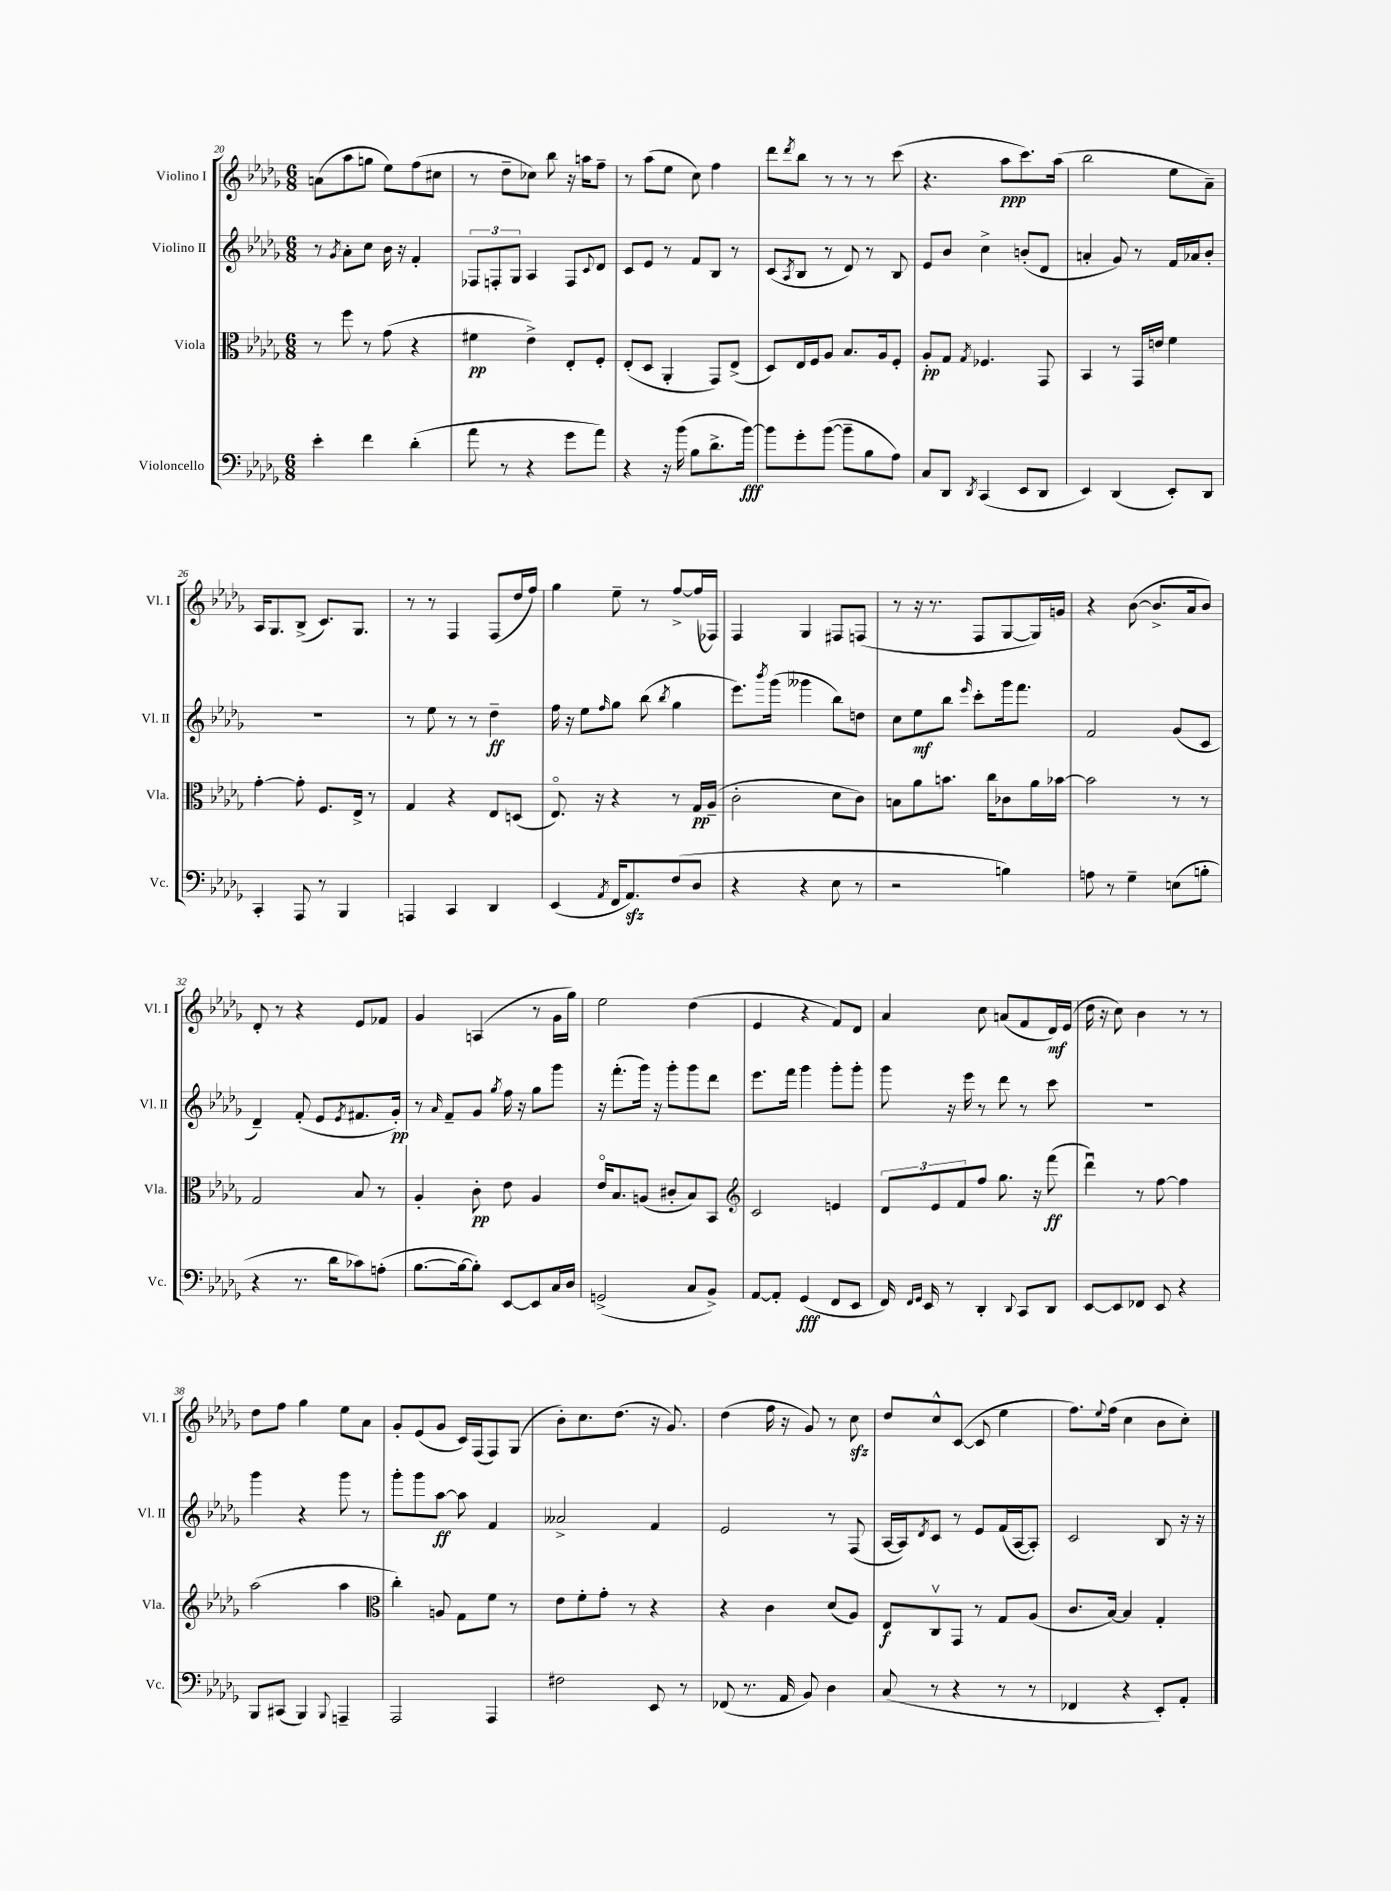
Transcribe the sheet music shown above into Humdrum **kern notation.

**kern	**kern	**kern	**kern
*staff4	*staff3	*staff2	*staff1
*clefF4	*clefC3	*clefG2	*clefG2
*k[b-e-a-d-g-]	*k[b-e-a-d-g-]	*k[b-e-a-d-g-]	*k[b-e-a-d-g-]
*M6/8	*M6/8	*M6/8	*M6/8
4e-'\	8r	8r	(8a\L
.	.	8qg-/	.
.	8ff\	8a-'\L	8aa-\
4f\	8r	8cc\J	8gg\J
.	(8g-\	16b-\	8ee-\L)
.	.	16r	.
(4d-'\	4r	4f'/	(8ff\
.	.	.	8cc#\J
=	=	=	=
8a-\	4f#\	12F-/L	8r
.	.	12F'/	.
8r	.	.	8dd-~\L
.	.	12G-/J	.
4r	4e-^\)	4A-/	8cc-\J)
.	.	.	8bb-\
8g-\L	8E-'/L	8F/L	16r
.	.	.	16aa\LK
.	.	8qqc/	.
8a-\J)	8F'/J	8d-/J	8ff~\J
=	=	=	=
4r	(8E-'/L	8c/L	8r
.	8D-/J	8e-/J	(8aa-\L
16r	4AA-'/	8r	8ee-\J
(16b-\	.	.	.
8B-\L	.	8f/L	8cc\)
8.d-^\	8GG-/L)	8B-/J	4ff\
.	(8E-^/J	8r	.
[16b-\Jk)	.	.	.
=	=	=	=
8b-\]L	8D-/L)	(8c/L	8ddd-\L
.	.	8qA-/	8qddd-/
8g-'\	16E-/L	8B-/J	8bb-\J
.	16F/J	.	.
([8b-\J	8A-/J	8r	8r
8b-~\]L	8.B-/L	8d-/)	8r
8B-\	.	8r	8r
.	16A-/k	.	.
8A-\J)	8F'/J	8B-/	(8ccc\
=	=	=	=
8C/L	8A-'/L	8e-/L	4.r
8DD-/J	8G-/J	8b-/J	.
8qDD-/	8qG-/	.	.
(4CC/	4.F-/	4cc^\	.
.	.	.	8aa-\L
8EE-/L	.	(8b'/L	8.ccc\)
8DD-/J	8GG-/	8d-/J	.
.	.	.	(16aa-\Jk
=	=	=	=
4EE-/)	4BB-/	4a'/	2bb-\
(4DD-/	8r	8g-/)	.
.	16GG-/LL	8r	.
.	16e/JJ	.	.
8EE-'/L)	4f\	16f/LL	8ee-\L
.	.	16a-/J	.
8DD-/J	.	8b-'/J	8a-~\J)
=	=	=	=
4CC'/	[4g-'\	2.r	16A-/LK
.	.	.	8.G-/
8AAA-/	8g-'\]	.	(8B-^/J
8r	8.F/L	.	8.c/L)
4BBB-/	.	.	.
.	16E-^/Jk	.	8.G-/J
.	8r	.	.
=	=	=	=
4AAA/	4G-/	8r	8r
.	.	8ee-\	8r
4CC/	4r	8r	4F/
.	.	8r	.
4DD-/	8E-/L	4dd-~\	(8F/L
.	(8D/J	.	16dd-/L
.	.	.	16ff/JJ)
=	=	=	=
(4EE-/	8.E-o/)	16ff\	4gg-\
.	.	16r	.
.	.	8ee-\L	.
.	16r	.	.
8qAA-/	.	16qqff/	.
16FF/LK	4r	8gg-\J	8ee-~\
8.AA-/)	.	.	.
.	.	(8bb-\	8r
.	.	8qbb-/	.
(8F/	8r	4gg-\	[8ff^/L
8D-/J	16G-/LL	.	(16ff/]L
.	(16A-~/JJ	.	16F-/JJ)
=	=	=	=
4r	2c'\	8.eee-\L)	4F/
.	.	8qbbb-/	.
.	.	(16ggg-\Jk	.
4r	.	4ggg--\	4G-/
8E-\	8d-\L	8bb-\L)	8F#/L
8r	8c\J)	8dd\J	(8F/J
=	=	=	=
2r	8B\L	8cc\L	8r
.	8a-\	8ee-\	16r
.	.	.	8.r
.	8.b\J	8bb-\J	.
.	.	16qqeee-/	.
.	.	8ccc'\L	8F/L
.	16cc\LK	.	.
4B\)	8c-\	16ggg-\k	[8G-/
.	.	8.fff\J	.
.	16a-\L	.	16G-/]L)
.	[16b-\JJ	.	16g/JJ
=	=	=	=
8A\	2b-\]	2f/	4r
8r	.	.	.
4G-~\	.	.	([8b-\
.	.	.	8.b-^/]L
(8E\L	8r	(8g-/L	.
.	.	.	16a-/k
8B'\J	8r	8c/J	8b-/J)
=	=	=	=
4r	2G-/	4d-~/)	8d-'/
.	.	.	8r
8.r	.	(8f'/	4r
.	.	8e-/L	.
16d-\LK	.	.	.
.	.	8qe-/	.
8c-\)	8B-/	8.f#/	8e-/L
(8A'\J	8r	.	8f-/J
.	.	16g-'/Jk)	.
=	=	=	=
[8.B-\L	4A-'/	8r	4g-/
.	.	16qqa-/	.
.	.	8f~/L	.
16B-\_k	.	.	.
8B-'\]J)	8c'\	8g-/J	(4A/
.	.	8qgg-/	.
[8EE-/L	8e-\	16ff\	.
.	.	16r	.
8EE-/]	4A-/	8gg-\L	8r
16C/L	.	8ggg-\J	16g-\LL
16D-/JJ	.	.	16gg-\JJ)
=	=	=	=
(2GG^/	16e-o/LK	16r	2ee-\
.	8.B-/	(8.fff'\L	.
.	(8A/J	16ggg-\Jk)	.
.	.	16r	.
.	8c#'/L	8ggg-'\L	.
8C/L	8B-/)	8ggg-\	(4dd-\
8BB-^/J)	8BB-/J	8ddd-\J	.
=	=	=	=
*	*clefG2	*	*
[8AA-/L	2c/	8.eee-\L	4e-/
8AA-'/]J	.	.	.
.	.	16fff\Jk	.
(4GG-/	.	4ggg-\	4r
8FF/L	4e/	8ggg-'\L	8f/L)
8EE-/J	.	8ggg-'\J	8d-/J
=	=	=	=
16FF/)	12d-/L	8ggg-\	4a-/
16qqFF/LL	.	.	.
16qqGG-/JJ	.	.	.
16EE-/	.	.	.
.	12e-/	.	.
8r	.	16r	.
.	12f/	.	.
.	.	16eee-\	.
4DD-'/	8ff/J	8r	8cc\
.	8.gg-\	8ddd-\	(8a/L
8qqDD-/	.	.	.
8CC/L	.	8r	8f/
.	16r	.	.
8DD-/J	(8fff\	8ccc\	16d-/L)
.	.	.	(16e-/JJ
=	=	=	=
[8EE-/L	4ddd-u\)	2.r	16dd-\
.	.	.	16r
8EE-/]	.	.	8cc\)
8FF-/J	8r	.	4b-\
8EE-/	[8ff\	.	.
4r	4ff\]	.	8r
.	.	.	8r
=	=	=	=
8BBB-/L	(2aa-\	4ggg-\	8dd-\L
(8CC#/J	.	.	8ff\J
4BBB-/)	.	4r	4gg-\
8qqBBB-/	.	.	.
4AAA~/	4aa-\	8ggg-\	8ee-\L
.	.	8r	8a-\J
=	=	=	=
*	*clefC3	*	*
2AAA-/	4cc'\)	8ggg-'\L	8g-'/L
.	.	8ggg-\	(8e-/
.	8A/	[8aa-\J	8g-/J
.	8G-\L	8aa-\]	16c/LL)
.	.	.	(16F/J
4AAA-/	8f\J	4f/	8F/)
.	8r	.	(8G-/J
=	=	=	=
2F#\	8e-\L	2a--^/	8b-'\L)
.	8f'\	.	8.cc\
.	8g-'\J	.	.
.	.	.	(8.dd-\J
.	8r	.	.
8EE-/	4r	4f/	16r
.	.	.	8.g-/)
8r	.	.	.
=	=	=	=
(8FF-/	4r	2e-/	(4dd-\
8.r	.	.	.
.	4c\	.	16ff\
16AA-/	.	.	16r
8BB-/)	.	.	8g-/)
4D-\	(8d-/L	8r	8r
.	8A-/J)	(8F/	8cc\
=	=	=	=
(8C/	8E-/L	[16A-/LL	8dd-/L
.	.	16A-/]J)	.
.	.	8qd-/	.
8r	8Cv/	8c/J	8cc^^/
4r	8GG-/J	8r	([8c/J
.	8r	8e-/L	8c/]
8r	8G-/L	(16f/L	4ee-\
.	.	[16A-/J	.
8r	(8A-/J	8A-'/]J)	.
=	=	=	=
4FF-/	8.c/L	2c/	8.ff\L)
.	.	.	8qqee-/
.	[16B-/Jk)	.	(16ff\Jk
4r	4B-/]	.	4cc\
8EE-'/L)	4G-'/	8B-/	8b-\L
8AA-'/J	.	16r	8cc'\J)
.	.	16r	.
==	==	==	==
*-	*-	*-	*-
